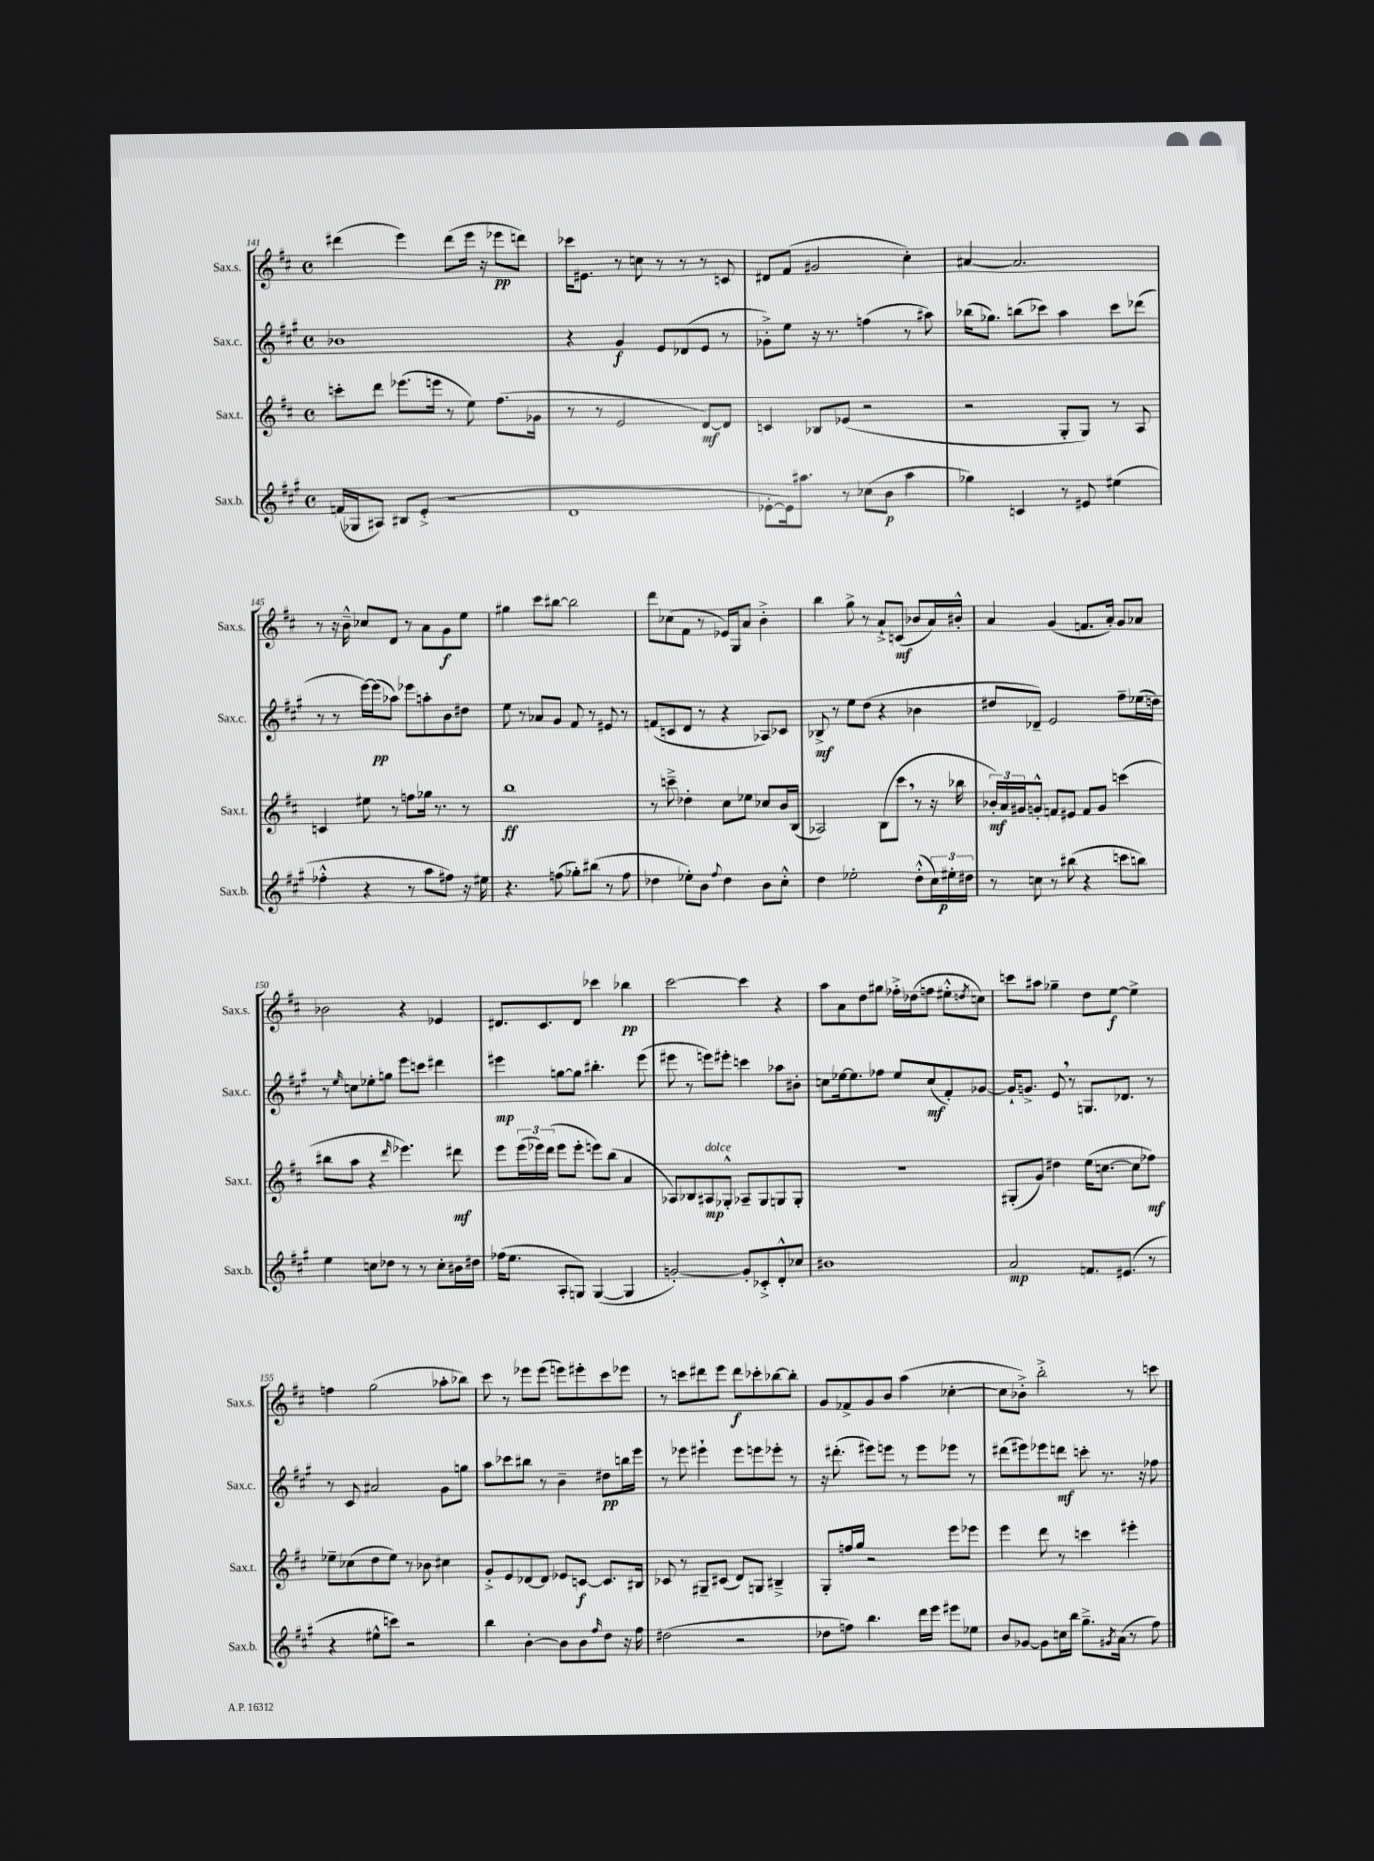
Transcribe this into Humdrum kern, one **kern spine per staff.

**kern	**kern	**kern	**kern
*staff4	*staff3	*staff2	*staff1
*clefG2	*clefG2	*clefG2	*clefG2
*k[f#c#g#]	*k[f#c#]	*k[f#c#g#]	*k[f#c#]
*M4/4	*M4/4	*M4/4	*M4/4
*met(c)	*met(c)	*met(c)	*met(c)
(16f	8ccc'	1b-	(4ddd#
16G-	.	.	.
8A#)	8ddd	.	.
8B#	(8.eee-	.	4eee)
(8e'^	.	.	.
.	16eee	.	.
2r	8r	.	(8ddd#
.	8ee)	.	16eee
.	.	.	16r
.	(8.ff#	.	8eee-
.	.	.	8ddd)
.	16g-	.	.
=	=	=	=
1d	8r	4r	16ccc-
.	.	.	8.e#
.	8r	.	.
.	2e	4g#	8r
.	.	.	8cc
.	.	8e	8r
.	.	(8d-	8r
.	[8d)	8e	8r
.	8d]	8r	8c
=	=	=	=
[8e-'	4c	8g-'^)	8d#
16e-])	.	8ee	(8f#
8.aa#	.	.	.
.	8B-	16r	2g#
.	.	8.r	.
8r	(8e-	.	.
(8cc-	2r	(4ff	.
8b	.	.	.
4aa#	.	8r	4cc#')
.	.	8aa#)	.
=	=	=	=
4gg-)	2r	(16bb-	[4a#
.	.	8.gg-)	.
4c	.	(8bb	2.a#]
.	.	8ccc-)	.
8r	8G'	4aa	.
8e#	8G)	.	.
(4ee#	8r	8ccc-	.
.	8A	(8ddd-	.
=	=	=	=
4ff-'^^	4c	8r	8r
.	.	8r	16r
.	.	.	16b~^^
4r	8ee#	[16eee)	8cc-
.	.	(16eee]	.
.	8r	8aa-)	8d
8r	8ff	8eee-	8r
8aa	16gg-	8aa'	8a
.	8.r	.	.
8ff#)	.	8b	8g
16r	8r	8dd#	8ee
16ee#	.	.	.
=	=	=	=
4.r	1bb	8ee	4gg#
.	.	8r	.
.	.	8a-	8ccc#
(8ff	.	8g#	[8bb#
8gg-')	.	8f#	2bb#]
(8bb#	.	8r	.
8r	.	8e#	.
8ff	.	8r	.
=	=	=	=
4dd-	8r	(8f	8ddd
.	8ccc~^	8c	(8cc-
8ee-')	4dd-'	8d	8f#
8b	.	8r	8r
8qqff#	.	.	.
4dd-	8cc#	4r	16e-)
.	.	.	16G
.	8ee-	.	8a
8b	8cc-	8A-)	4b'^
8cc#'^^	16b	8c-	.
.	(16B	.	.
=	=	=	=
4dd	2A-)	8B-^	4bb
.	.	8r	.
2ee-'	.	8ee	8gg^
.	.	(8dd	8r
.	(8B	4r	8a`^
.	8ccc#	.	(8c
(8dd'^^	8r	4b-	8b-
24cc#)	16r	.	16a)
24ee#'	.	.	.
.	16bb-	.	16b#'^^
24dd#	.	.	.
=	=	=	=
8r	24b-')	8dd#	4a
.	24a	.	.
.	24g#	.	.
8cc	8g'^^	8d-~)	.
8r	8f	2e	(4g
(8bb#	8e#	.	.
4r	8f	.	8.f
.	8g	.	.
.	.	.	16a')
8ccc	(4ccc	8ff#~	8g
8bb)	.	(16ee-	8a-
.	.	16dd)	.
=	=	=	=
4ee	8bb#	8r	2b-
.	.	16qqee	.
.	8aa	8cc	.
8cc	4r	8ee-'	.
8dd-	.	8gg	.
.	16qqddd	.	.
8r	4.eee-)	8eee	4r
8r	.	8ccc	.
8cc'	.	4ddd#	4e-
16b#	8ddd#	.	.
16dd#	.	.	.
=	=	=	=
(16ff-	8eee	4eee#	8.d#
8.ee	.	.	.
.	(24eee	.	.
.	24eee-)	.	.
.	.	.	8.c#
.	(24ddd	.	.
8A'	8eee-	[8gg	.
8G)	8eee-'	8gg]	8d#
([4G	8eee)	4.bb#'	4ccc-
.	(8bb	.	.
4G]	4a	.	4bb-
.	.	(8eee#	.
=	=	=	=
[2g')	8A-)	8eee#	[2ccc#
.	8B-	8r	.
.	8A#	8eee)	.
.	8G-'^^	8eee#'	.
8g']	8A-~	4ccc	4ccc#]
8c-'^	8G-	.	.
8d'^^	8G	8aa-	4r
8cc-	8G'	8b#'	.
=	=	=	=
1b#	1r	8cc	8aa
.	.	[16ee-	8a
.	.	8.ee-]	.
.	.	.	8dd
.	.	8ff-	8gg#
.	.	8ee-	16ff-'^
.	.	.	(16dd-
.	.	(8cc	8ff
.	.	8f#')	8ee#'^^
.	.	.	8qdd
.	.	[8g-	8cc)
=	=	=	=
2a	(8G#'	16g-`]	8ccc
.	.	8.g^	.
.	8g)	.	8aa#
.	4dd#	8e	4gg-~
.	.	8r	.
8.f	(16ee	8.G	8dd
.	[8.cc	.	.
.	.	.	[8ee
(8.e#	.	8.d-	.
.	8cc]	.	4ee^]
8r	8ff-)	8r	.
=	=	=	=
4r	8ee-~	8r	4ff
.	(8cc-	8c#	.
8ee#^^	8dd	2a#	(2gg
8ccc)	8ee-)	.	.
2r	8r	.	.
.	8b-	.	.
.	4cc#	8g#	8aa-'
.	.	8gg	8bb-)
=	=	=	=
4bb	8g'^	8aa	8ccc#
.	8e	8ccc-	8r
[4b'	[8d-	8bb#	8eee-
.	8d-]	8r	(8eee-
8b]	8e-	4b~	8eee)
8b	[8c	.	8eee#'
16qqff#	.	.	.
8dd	8.c]	8dd#	8ccc#
16r	.	16bb	8eee-
16ff#	16B#	16eee	.
=	=	=	=
(2dd#	8c-	8r	8r
.	8r	8eee-	8ccc
.	8G#~	4eee#`	8ddd#
.	(8c#	.	8eee
2r	8d)	8eee#	8ddd#
.	8G	8eee	8ccc-'
.	4B#~^	8eee-'	[8bb-
.	.	8r	8bb-']
=	=	=	=
8dd-	8G'	16r	8g
.	.	(8.ddd#'	.
8ff)	16ff	.	8f-^
.	16gg	.	.
4.bb	2r	8eee#)	8g
.	.	8eee	8b
.	.	8r	(4aa
16ddd	.	8eee	.
16eee	.	.	.
8eee#	8eee	8eee-	[4cc-'
8ee-	8eee-	8r	.
=	=	=	=
8b	4eee	(8ddd#	8cc-]
[8g-	.	8eee#)	8b-'^)
8g-]	8ddd	8eee-	2bb'^
16cc	8r	8ddd	.
16bb	.	.	.
8.gg#~^	4ccc	8ccc'	.
.	.	8.r	.
8qg#	.	.	.
(16a	.	.	.
8r	4eee#'	.	8r
.	.	16r	.
8ff#)	.	8ff-	8ccc
==	==	==	==
*-	*-	*-	*-
